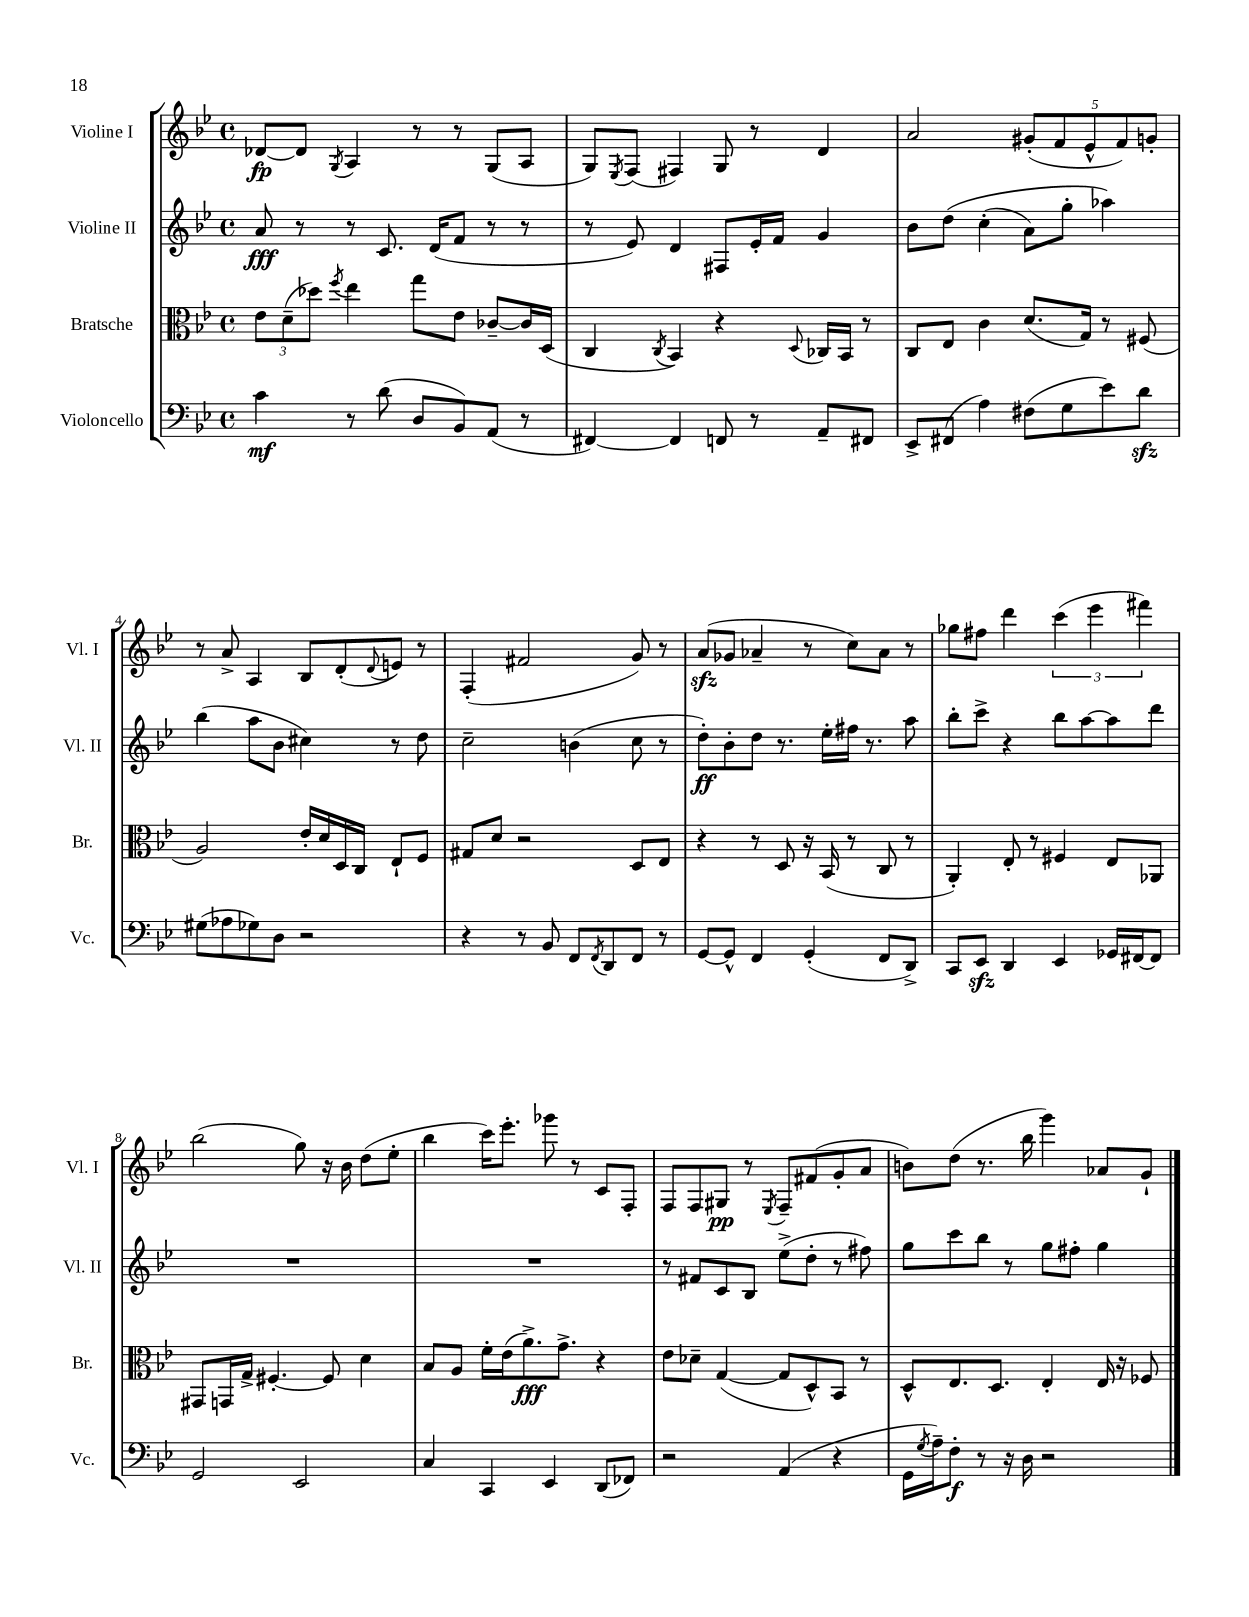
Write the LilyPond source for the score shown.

<<
\new StaffGroup <<
\new Staff = "s0" \with { instrumentName = "Violine I" shortInstrumentName = "Vl. I" } {
    \clef treble \key bes \major \defaultTimeSignature \time 4/4
    des'8~\fp des'8 \acciaccatura { g8 } a4 r8 r8 g8( a8 |
    g8) \acciaccatura { ees8 } f8( fis4) g8 r8 d'4 |
    a'2 \tuplet 5/4 { gis'8-.( f'8 ees'8-^ f'8) g'8-. } |
    r8 a'8-> a4 bes8 d'8-.( \appoggiatura { d'8 } e'8) r8 |
    f4-.( fis'2 g'8) r8 |
    a'8\sfz( ges'8 aes'4-- r8 c''8) aes'8 r8 |
    ges''8 fis''8 d'''4 \tuplet 3/2 { c'''4( ees'''4 fis'''4) } |
    bes''2( g''8) r16 bes'16 d''8( ees''8-. |
    bes''4 c'''16) ees'''8.-. ges'''8 r8 c'8 f8-. |
    f8 f8 gis8\pp r8 \acciaccatura { ees8 } f8-- fis'8( g'8-. a'8 |
    b'8) d''8( r8. bes''16 g'''4) aes'8 g'8-! \bar "|." |
}
\new Staff = "s1" \with { instrumentName = "Violine II" shortInstrumentName = "Vl. II" } {
    \clef treble \key bes \major \defaultTimeSignature \time 4/4
    a'8\fff r8 r8 c'8. d'16( f'8 r8 r8 |
    r8 ees'8) d'4 fis8 ees'16-. f'16 g'4 |
    bes'8 d''8\( c''4-.( a'8) g''8-. aes''4\) |
    bes''4( a''8 bes'8 cis''4) r8 d''8 |
    c''2-- b'4( c''8 r8 |
    d''8-.\ff) bes'8-. d''8 r8. ees''16-. fis''16 r8. a''8 |
    bes''8-. c'''8-> r4 bes''8 a''8~ a''8 d'''8 |
    R1 |
    R1 |
    r8 fis'8 c'8 bes8 ees''8->( d''8-. r8 fis''8) |
    g''8 c'''8 bes''8 r8 g''8 fis''8-. g''4 \bar "|." |
}
\new Staff = "s2" \with { instrumentName = "Bratsche" shortInstrumentName = "Br." } {
    \clef alto \key bes \major \defaultTimeSignature \time 4/4
    \tuplet 3/2 { ees'8 d'8--( des''8) } \acciaccatura { f''8 } ees''4 g''8 ees'8 ces'8~-- ces'16 d16( |
    c4 \acciaccatura { c8 } bes,4) r4 \appoggiatura { d8 } ces16 bes,16 r8 |
    c8 ees8 c'4 d'8.( g16) r8 fis8( |
    a2) ees'16-. d'16 d16 c16 ees8-! f8 |
    gis8 d'8 r2 d8 ees8 |
    r4 r8 d8 r16 bes,16( r8 c8 r8 |
    a,4-.) ees8-. r8 fis4 ees8 aes,8 |
    gis,8 g,16 g16-> fis4.~-. fis8 d'4 |
    bes8 a8 f'16-. ees'16( a'8.->\fff) g'8.-> r4 |
    ees'8 des'8-- g4~( g8 d8-^) bes,8 r8 |
    d8-^ ees8. d8. ees4-. ees16 r16 fes8 \bar "|." |
}
\new Staff = "s3" \with { instrumentName = "Violoncello" shortInstrumentName = "Vc." } {
    \clef bass \key bes \major \defaultTimeSignature \time 4/4
    c'4\mf r8 d'8( d8 bes,8) a,8( r8 |
    fis,4~) fis,4 f,8 r8 a,8-- fis,8 |
    ees,8-> fis,8( a4) fis8( g8 ees'8) d'8\sfz |
    gis8( aes8 ges8) d8 r2 |
    r4 r8 bes,8 f,8 \acciaccatura { f,8 } d,8 f,8 r8 |
    g,8~ g,8-^ f,4 g,4-.( f,8 d,8->) |
    c,8 ees,8\sfz d,4 ees,4 ges,16 fis,16~ fis,8 |
    g,2 ees,2 |
    c4 c,4 ees,4 d,8( fes,8) |
    r2 a,4( r4 |
    g,16 \acciaccatura { g8 } a16--) f8-.\f r8 r16 d16 r2 \bar "|." |
}
>>
>>
